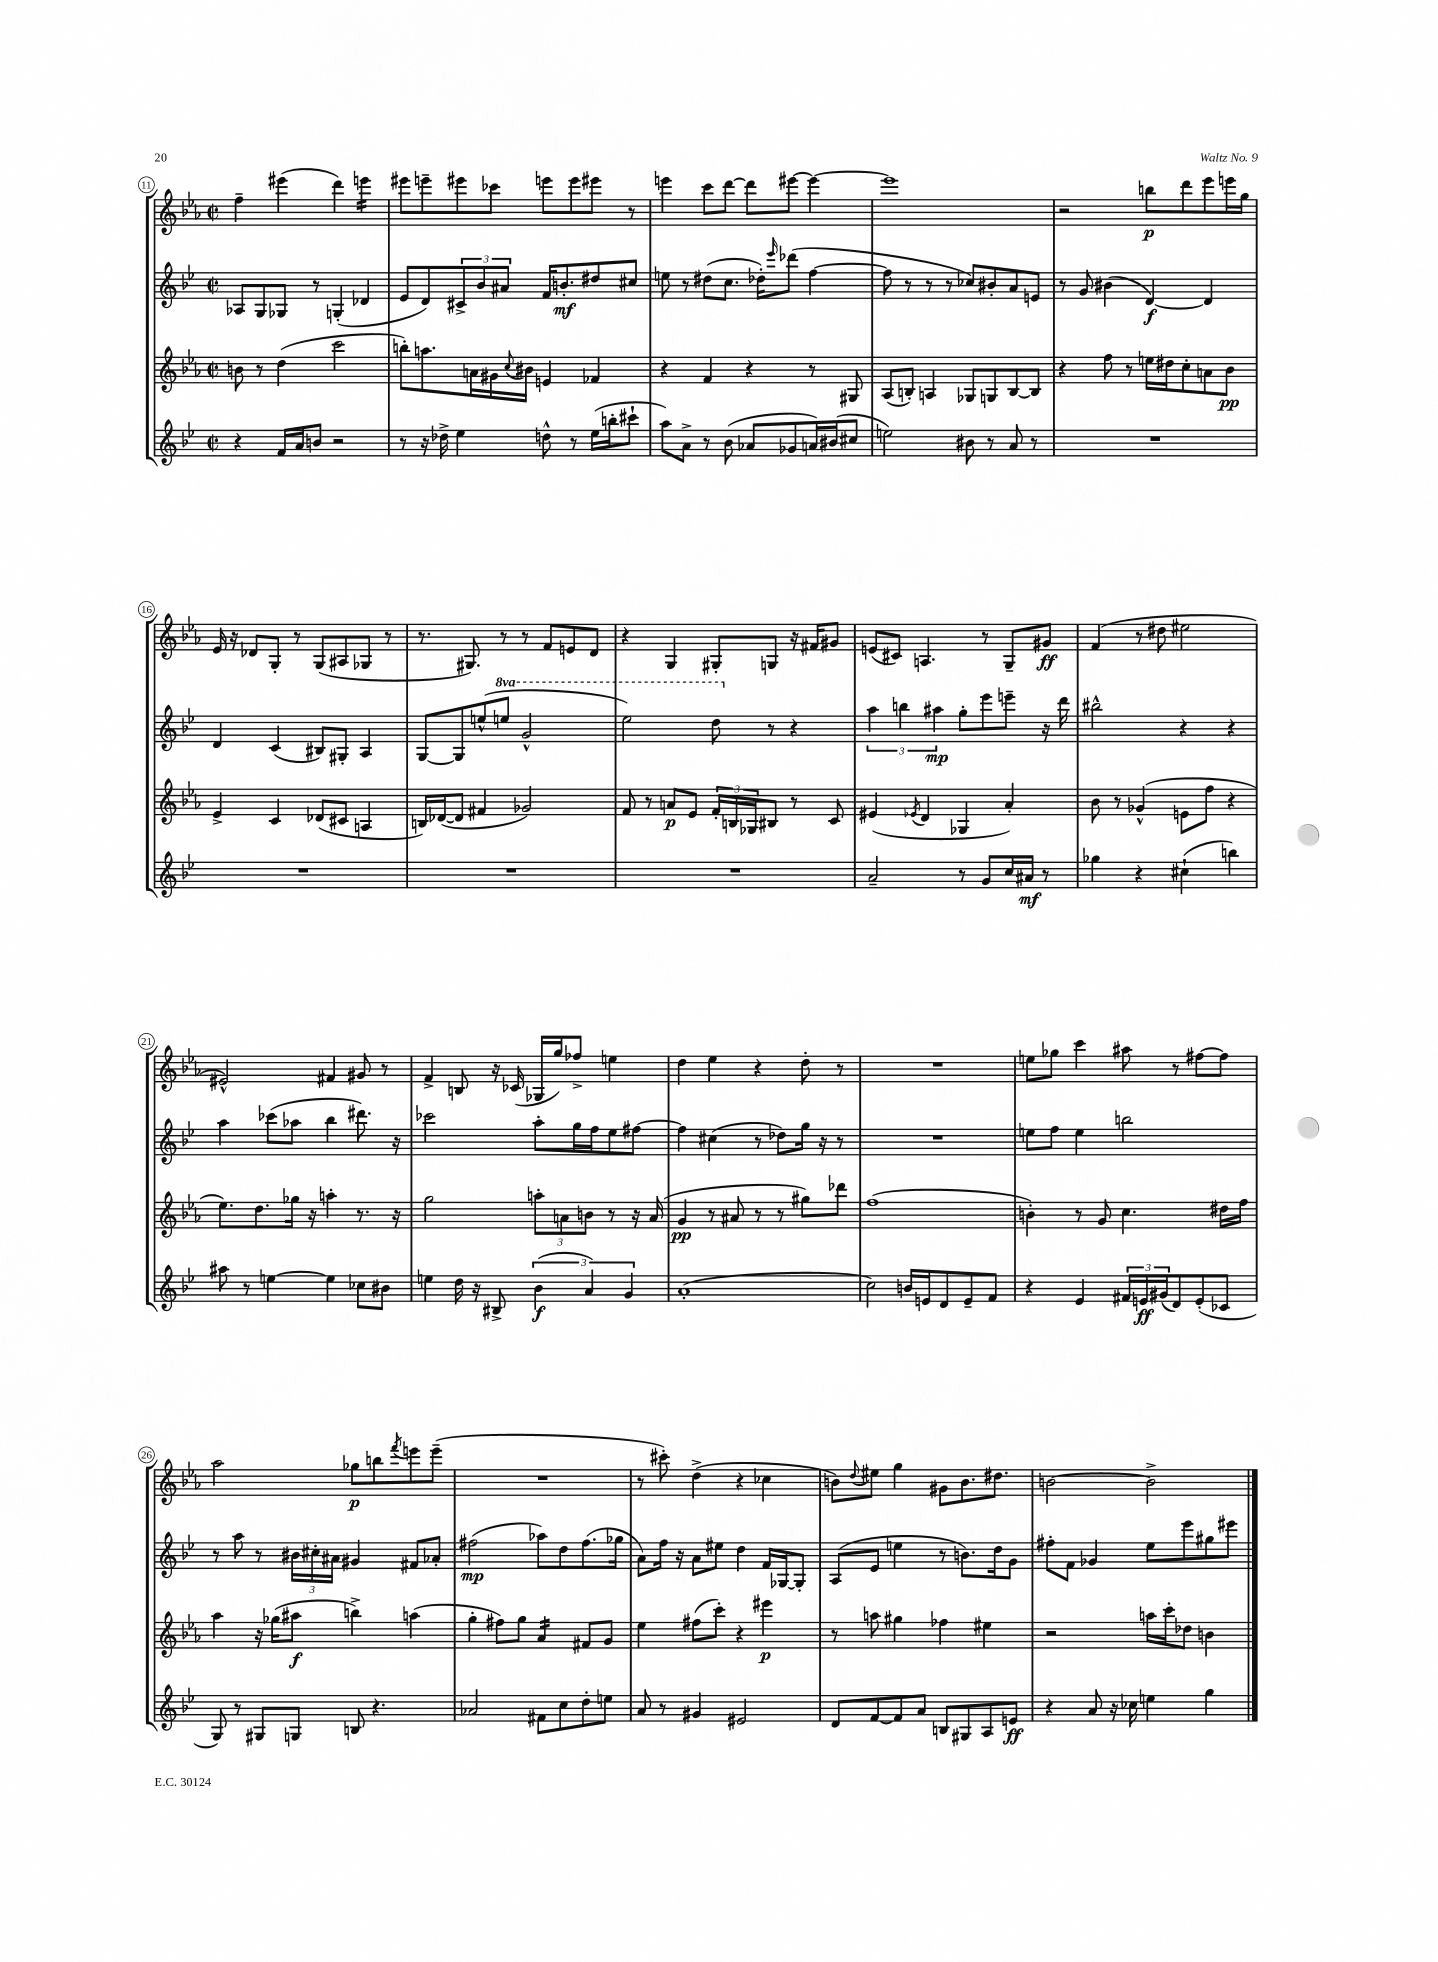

**kern	**kern	**kern	**kern
*staff4	*staff3	*staff2	*staff1
*clefG2	*clefG2	*clefG2	*clefG2
*k[b-e-]	*k[b-e-a-]	*k[b-e-]	*k[b-e-a-]
*M2/2	*M2/2	*M2/2	*M2/2
*met(c|)	*met(c|)	*met(c|)	*met(c|)
4r	8b	8A-	4ff~
.	8r	8G	.
16f	(4dd	8G-	(4eee#
16a	.	.	.
8b	.	8r	.
2r	2ccc	(4G'	4ddd)
.	.	4d-	4eee
=	=	=	=
8r	8bb')	8e-	8eee#
16r	8.aa	8d)	8eee~
16dd-^	.	.	.
4ee-	.	12c#^	8eee#
.	16a	.	.
.	.	12b-	.
.	16g#	.	8ccc-
.	.	12a#	.
.	8qqcc	.	.
.	16b#	.	.
8dd^^	4e	16f	8eee
.	.	8.b'	.
8r	.	.	8eee
(16ee-	4f-	8dd#	8eee#
16bb'	.	.	.
8ccc#`	.	8cc#	8r
=	=	=	=
8aa)	4r	8ee	4eee
8a^	.	8r	.
8r	4f	(8dd#	8ccc
(8b-	.	8.cc	[8ddd
8a-	4r	.	8ddd]
.	.	16dd-')	.
.	.	16qqeee-	.
8g-	.	(8ddd-	[8eee#
16a)	8r	[4ff	4eee#_
(16b#	.	.	.
8cc#	8G#	.	.
=	=	=	=
2ee)	(8A-	8ff]	1eee#]
.	8B')	8r	.
.	4A	8r	.
.	.	8r	.
8b#	8G-	8cc-)	.
8r	8G	8b#'	.
8a	[8B	8a	.
8r	8B]	8e	.
=	=	=	=
1r	4r	8r	2r
.	.	8g	.
.	8ff	(4b#	.
.	8r	.	.
.	16ee	[4d)	8bb
.	16dd#	.	.
.	8cc'	.	8ddd
.	8a	4d]	8eee-
.	8b-	.	16eee
.	.	.	16gg
=	=	=	=
1r	4e-^	4d	16e-
.	.	.	16r
.	.	.	8d-
.	4c	(4c	8G'
.	.	.	8r
.	(8d-	8B#)	(8G
.	8c#	8G#'	8A#
.	4A	4A	8G-
.	.	.	8r
=	=	=	=
1r	16B)	[8G	8.r
.	([16d-	.	.
.	8d-]	8G]	.
.	.	.	8.G#)
.	4f#	(8ee^^	.
.	.	8eee	8r
.	2g-)	2gg^^	8r
.	.	.	8f
.	.	.	8e
.	.	.	8d
=	=	=	=
1r	8f	2eee-)	4r
.	8r	.	.
.	8a	.	4G
.	8e-	.	.
.	24f'	8ddd	8G#'
.	24B	.	.
.	24G-	.	.
.	8B#	8r	8G
.	8r	4r	16r
.	.	.	16f#
.	8c	.	8g#
=	=	=	=
2a~	(4e#	6aa	(8e
.	.	.	8c#)
.	.	6bb	.
.	8qe-	.	.
.	4d	.	4.A
.	.	6aa#	.
8r	4G-	8gg'	.
8g	.	8eee-	8r
16cc	4a-')	8eee~	8G~
16a#	.	.	.
8r	.	16r	8g#
.	.	16ddd	.
=	=	=	=
4gg-	8b-	2bb#^^	(4f
.	8r	.	.
4r	(4g-^^	.	8r
.	.	.	8dd#
(4cc#`	8e	4r	2ee#
.	8ff	.	.
4bb)	4r	4r	.
=	=	=	=
8aa#	8.ee-)	4aa	2e#^^)
8r	.	.	.
.	8.dd	.	.
[4ee	.	(8ccc-	.
.	16gg-	8aa-	.
.	16r	.	.
4ee]	4aa'	4bb-	4f#
8cc-	8.r	8.ddd#)	8g#
8b#	.	.	8r
.	16r	16r	.
=	=	=	=
4ee	2gg	2ccc-	4f^
16dd	.	.	8B
16r	.	.	.
8B#^	.	.	16r
.	.	.	(16c-
(6b-	12aa'	8aa'	16G-
.	.	.	16gg)
.	12a	.	.
.	.	16gg	8ff-^
6a)	12b	.	.
.	.	16ff	.
.	8r	8ee-	4ee
6g	.	.	.
.	16r	[8ff#	.
.	(16a	.	.
=	=	=	=
(1a'	4g	4ff#]	4dd
.	8r	(4cc#	4ee-
.	8a#	.	.
.	8r	8r	4r
.	8r	8dd-)	.
.	8gg#)	16gg	8dd'
.	.	16r	.
.	8ddd-	8r	8r
=	=	=	=
2cc)	(1ff	1r	1r
16b	.	.	.
16e	.	.	.
8d	.	.	.
8e~	.	.	.
8f	.	.	.
=	=	=	=
4r	4b')	8ee	8ee
.	.	8ff	8gg-
4e-	8r	4ee	4ccc
.	8g	.	.
24f#	4.cc	2bb	8aa#
24e	.	.	.
(24g#	.	.	.
8d)	.	.	8r
(8e'	.	.	[8ff#
8c-	16dd#	.	8ff#]
.	16ff	.	.
=	=	=	=
8G)	4aa-	8r	2aa-
8r	.	8aa	.
8G#	16r	8r	.
.	(16gg-	.	.
8G	8aa#	24b#	.
.	.	24cc#'	.
.	.	24a#	.
8B	4bb^)	4g#	8gg-
4.r	.	.	8bb
.	.	.	8qfff
.	(4aa	8f#	8eee
.	.	8a-'	(8eee~
=	=	=	=
2a-	4gg'	(2ff#	1r
.	8ff#)	.	.
.	8gg	.	.
8f#	4a-	8aa-)	.
8cc	.	8dd	.
8dd'	8f#	(8.ff#	.
8ee	8g	.	.
.	.	16gg-	.
=	=	=	=
8a	4ee-	8a)	8r
8r	.	16ff	8ccc#')
.	.	16r	.
4g#	(8ff#	8a	(4dd^
.	8ccc')	8ee#	.
2e#	4r	4dd	4r
.	4eee#	16f	4cc-
.	.	[16G-	.
.	.	8G-']	.
=	=	=	=
8d	8r	(8A	8b)
.	.	.	8qqdd
[8f	8aa	8e-	8ee#
8f]	4gg#	4ee	4gg
8a	.	.	.
8B	4ff-	8r	8g#
8G#	.	8.b)	8.b
8A	4ee#	.	.
.	.	16dd	8.dd#
8e	.	8g	.
=	=	=	=
4r	2r	8ff#'	[2b
.	.	8f	.
8a	.	4g-	.
16r	.	.	.
16cc-	.	.	.
4ee	16aa	8ee-	2b^]
.	16ccc'	.	.
.	8dd-	8eee-	.
4gg	4b	8gg#	.
.	.	8eee#	.
==	==	==	==
*-	*-	*-	*-
